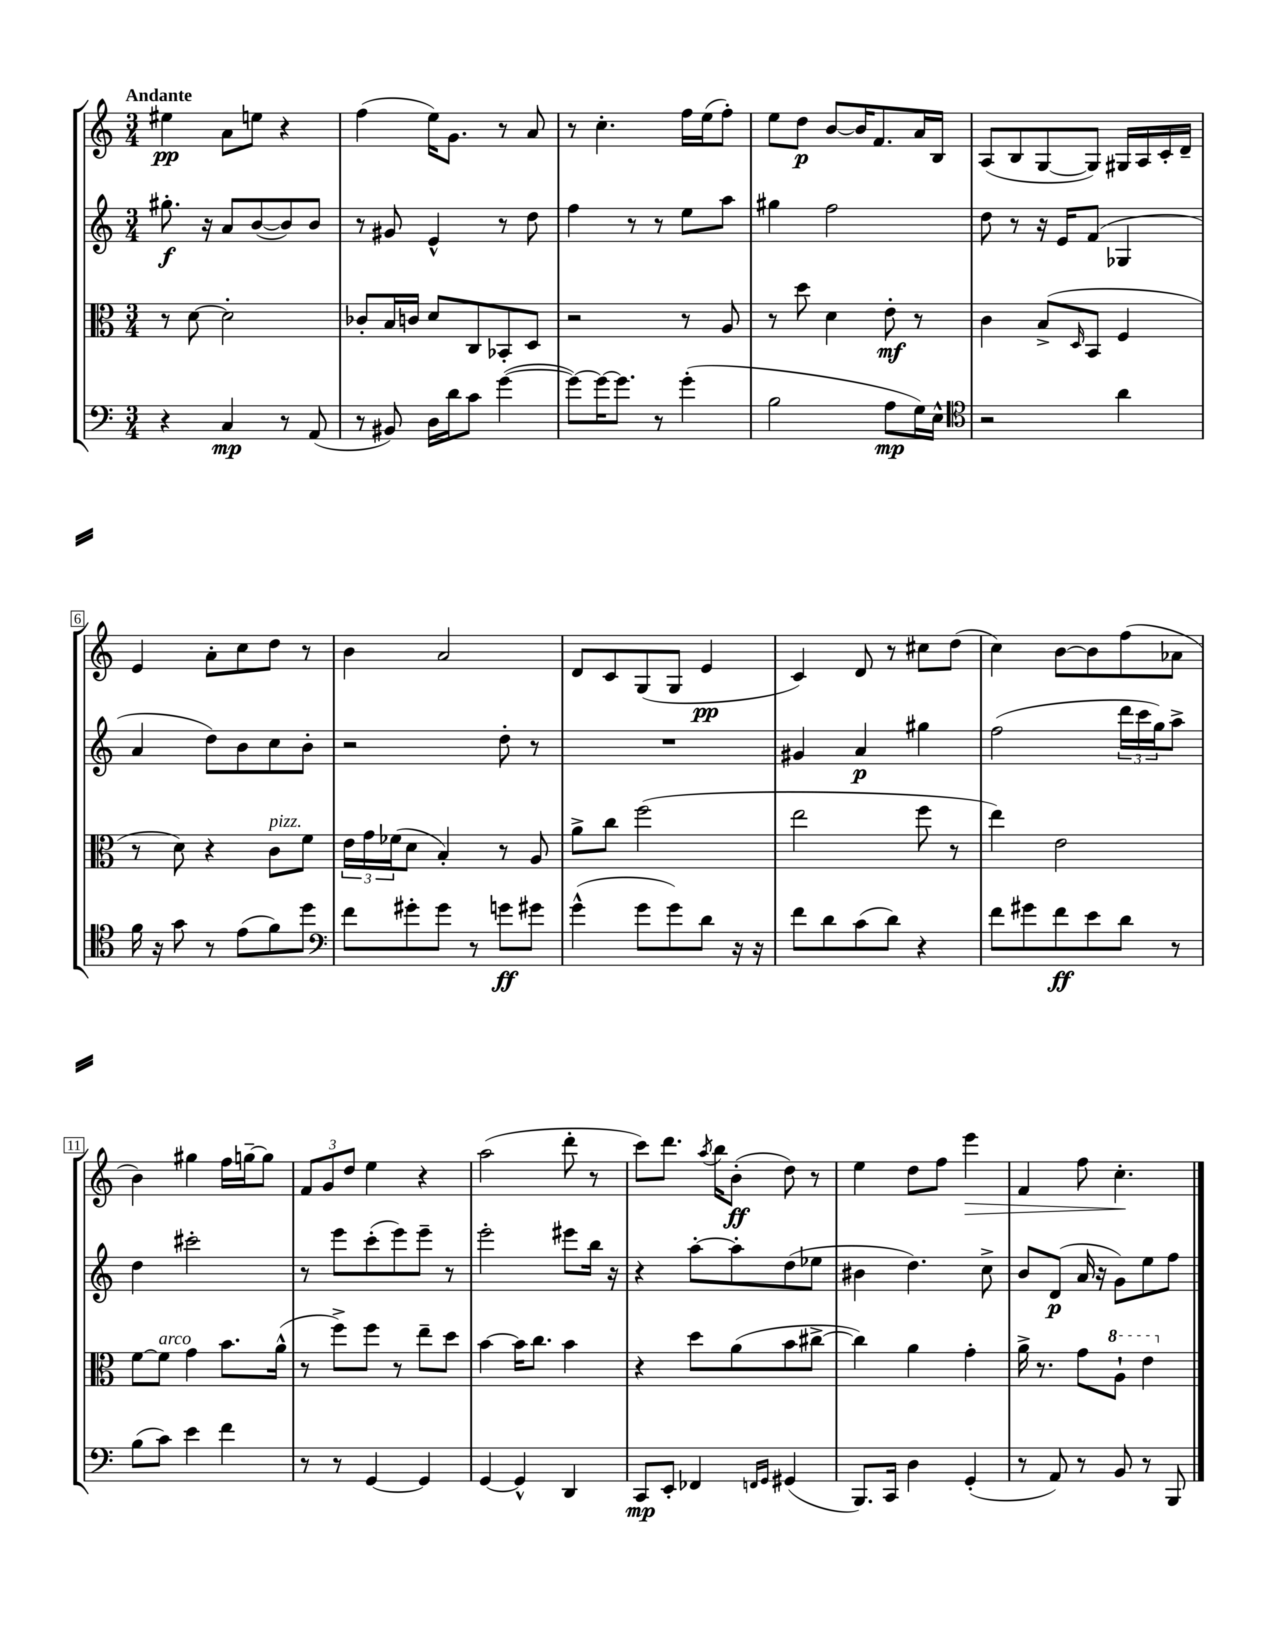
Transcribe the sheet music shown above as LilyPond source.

<<
\new StaffGroup <<
\new Staff = "s0" {
    \clef treble \key c \major \numericTimeSignature \time 3/4 \tempo "Andante"
    eis''4\pp a'8 e''8 r4 |
    f''4( e''16) g'8. r8 a'8 |
    r8 c''4.-. f''16 e''16( f''8-.) |
    e''8 d''8\p b'8~ b'16 f'8. a'16 b16 |
    a8( b8 g8~ g8) gis16 a16 c'16-. d'16-- |
    e'4 a'8-. c''8 d''8 r8 |
    b'4 a'2 |
    d'8 c'8 g8( g8 e'4\pp |
    c'4) d'8 r8 cis''8 d''8( |
    c''4) b'8~ b'8 f''8( aes'8 |
    b'4) gis''4 f''16 g''16~-- g''8 |
    \tuplet 3/2 { f'8 g'8 d''8 } e''4 r4 |
    a''2( d'''8-. r8 |
    c'''8) d'''8. \acciaccatura { a''8 } b''16 b'8-.\ff( d''8) r8 |
    e''4 d''8 f''8 e'''4\> |
    f'4 f''8 c''4.-.\! \bar "|." |
}
\new Staff = "s1" {
    \clef treble \key c \major \numericTimeSignature \time 3/4
    gis''8.-.\f r16 a'8 b'8~( b'8) b'8 |
    r8 gis'8 e'4-^ r8 d''8 |
    f''4 r8 r8 e''8 a''8 |
    gis''4 f''2 |
    d''8 r8 r16 e'16 f'8( ges4 |
    a'4 d''8) b'8 c''8 b'8-. |
    r2 d''8-. r8 |
    R2. |
    gis'4 a'4\p gis''4 |
    f''2( \tuplet 3/2 { d'''16 c'''16 g''16) } a''8-> |
    d''4 cis'''2-. |
    r8 e'''8 c'''8-.( e'''8) e'''8-- r8 |
    e'''2-. eis'''8 b''16 r16 |
    r4 a''8~-. a''8-. d''8( ees''8 |
    bis'4 d''4.) c''8-> |
    b'8 d'8\p( a'16 r16 g'8) e''8 f''8 \bar "|." |
}
\new Staff = "s2" {
    \clef alto \key c \major \numericTimeSignature \time 3/4
    r8 d'8~ d'2-. |
    ces'8-. b16 c'16 d'8 c8 bes,8-. d8 |
    r2 r8 a8 |
    r8 d''8 d'4 e'8-.\mf r8 |
    c'4 b8->( \grace { d16 } b,8 f4 |
    r8 d'8) r4 c'8^\markup { \italic "pizz." } f'8 |
    \tuplet 3/2 { e'16 g'16 fes'16( } d'8 b4-.) r8 a8 |
    a'8-> c''8 f''2( |
    e''2 f''8 r8 |
    e''4) e'2 |
    f'8~ f'8^\markup { \italic "arco" } g'4 b'8. a'16-^( |
    r8 f''8->) f''8 r8 e''8-- d''8 |
    b'4~ b'16 c''8. b'4 |
    r4 d''8 a'8( b'8 cis''8~-> |
    cis''4) a'4 g'4-. |
    a'16-> r8. g'8 \ottava #1 a'8-! e''4 \ottava #0 \bar "|." |
}
\new Staff = "s3" {
    \clef bass \key c \major \numericTimeSignature \time 3/4
    r4 c4\mp r8 a,8( |
    r8 bis,8) d16 d'16 c'8 g'4~( |
    g'8~) g'16~ g'8. r8 g'4-.( |
    b2 a8\mp g16) e16-^ |
    \clef tenor r2 a'4 |
    f'16 r16 g'8 r8 e'8( f'8) d''8 |
    \clef bass f'8 gis'8-. gis'8 r8 g'8\ff gis'8 |
    g'4-^( g'8 g'8) d'8 r16 r16 |
    f'8 d'8 c'8( d'8) r4 |
    f'8 gis'8 f'8\ff e'8 d'8 r8 |
    b8( c'8) e'4 f'4 |
    r8 r8 g,4~ g,4 |
    g,4~ g,4-^ d,4 |
    c,8\mp e,8-. fes,4 \grace { f,16 g,16 } gis,4( |
    b,,8.) c,16 d4 g,4-.( |
    r8 a,8) r8 b,8 r8 b,,8 \bar "|." |
}
>>
>>
\layout { \context { \Score \override BarNumber.stencil = #(make-stencil-boxer 0.1 0.3 ly:text-interface::print) } }
